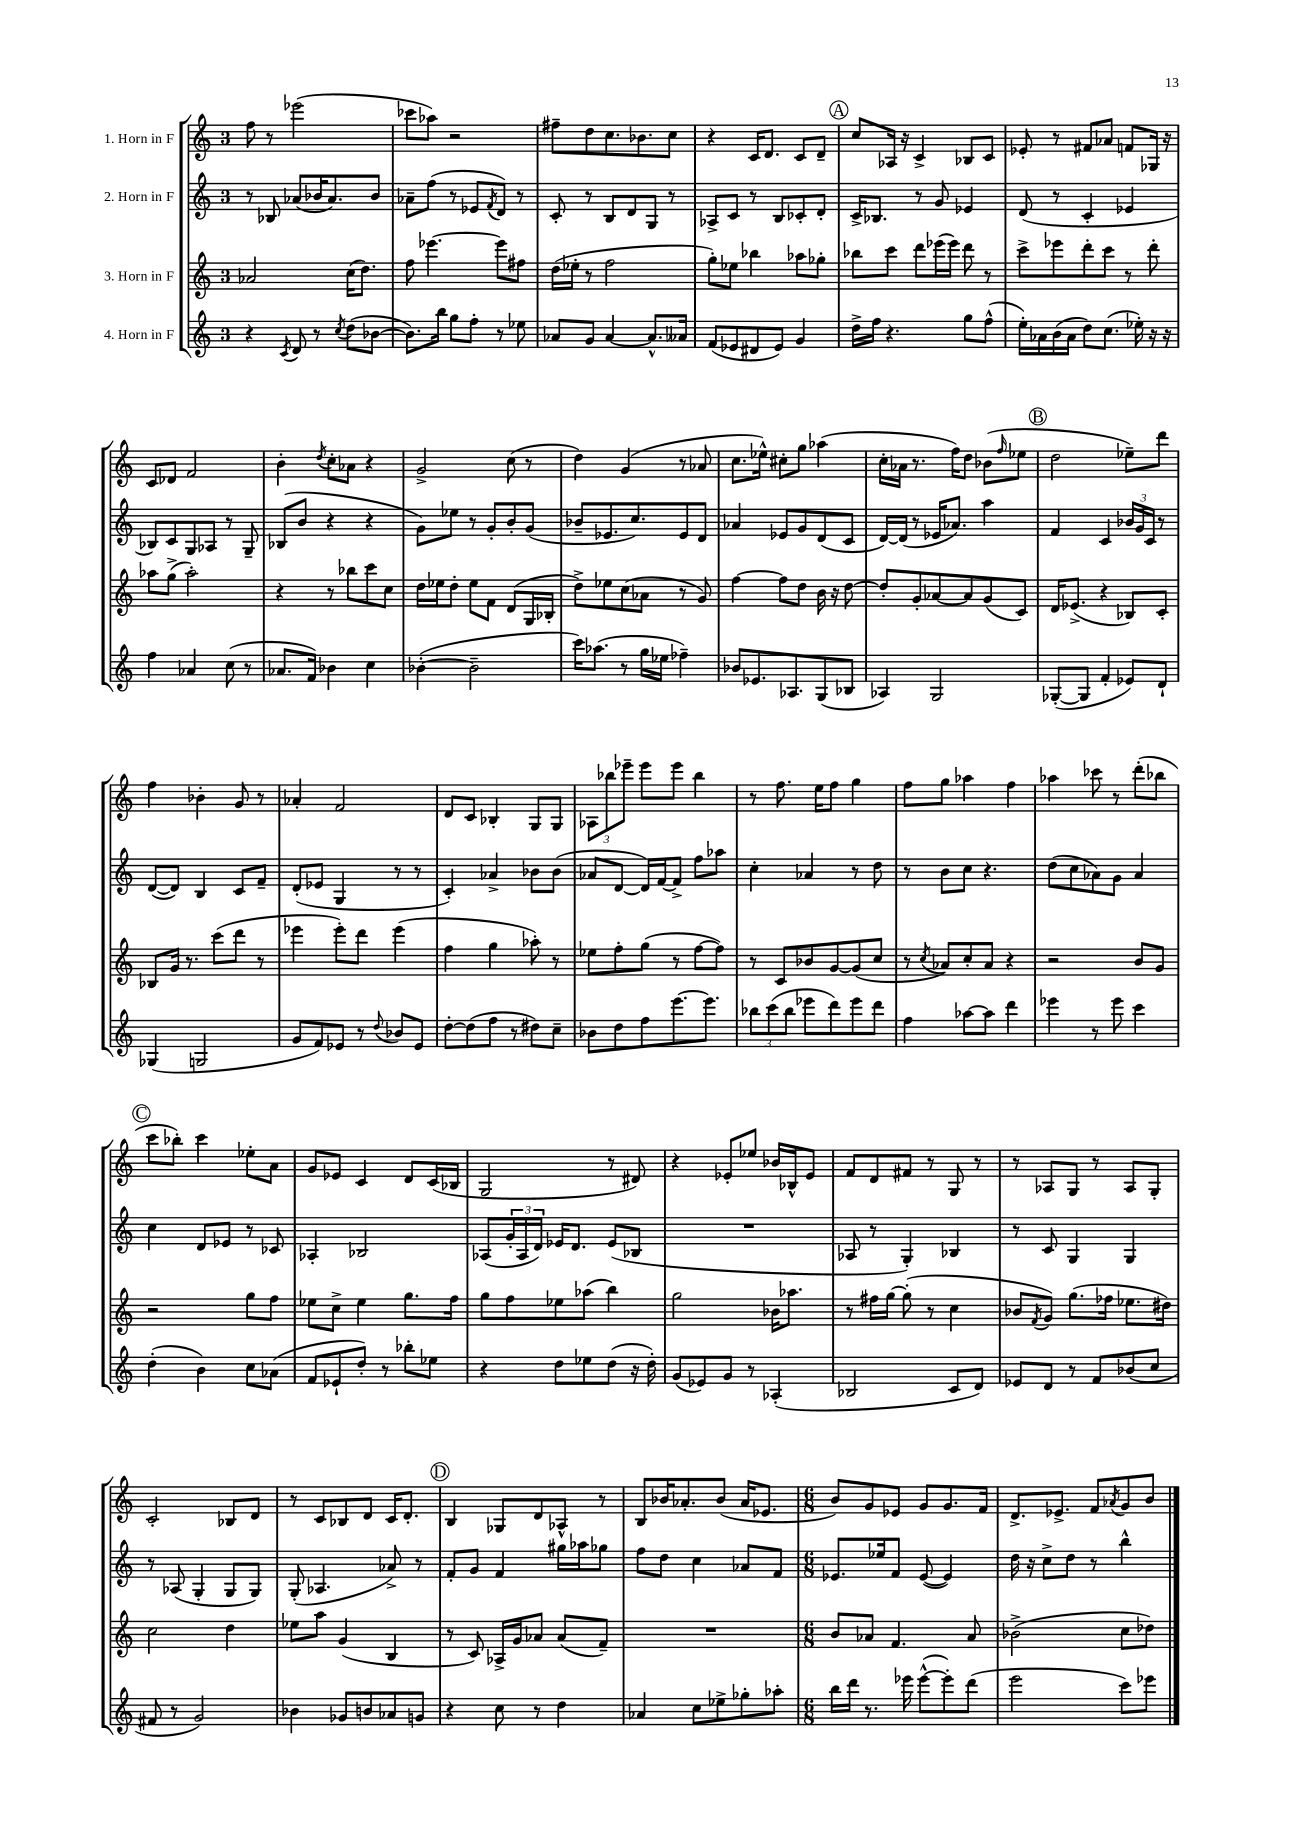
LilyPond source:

<<
\new StaffGroup <<
\new Staff = "s0" \with { instrumentName = "1. Horn in F" } {
    \clef treble \key c \major \once \override Staff.TimeSignature.style = #'single-digit \time 3/4
    f''8 r8 ees'''2( |
    ces'''8 aes''8) r2 |
    fis''8-- d''8 c''8. bes'8. c''8 |
    r4 c'16 d'8. c'8 d'8-- |
    \mark \markup { \circle "A" } c''8 aes16 r16 c'4-> bes8 c'8 |
    ees'8-. r8 fis'8 aes'8 f'8 ges16 r16 |
    c'8 des'8 f'2 |
    b'4-. \acciaccatura { d''8 } c''8-. aes'8 r4 |
    g'2-> c''8( r8 |
    d''4) g'4( r8 aes'8 |
    c''8. ees''16-^) cis''8-. g''8 aes''4( |
    c''16-. aes'16 r8. f''16) d''8 bes'8( \grace { f''16 } ees''8 |
    \mark \markup { \circle "B" } d''2 ees''8--) d'''8 |
    f''4 bes'4-. g'8 r8 |
    aes'4-. f'2 |
    d'8 c'8 bes4-. g8 g8 |
    \tuplet 3/2 { aes8 bes''8 ees'''8-- } ees'''8 ees'''8 bes''4 |
    r8 f''8. e''16 f''8 g''4 |
    f''8 g''8 aes''4 f''4 |
    aes''4 ces'''8 r8 d'''8-.( bes''8 |
    \mark \markup { \circle "C" } c'''8 bes''8-.) c'''4 ees''8-. a'8 |
    g'8 ees'8 c'4 d'8 c'16( bes16 |
    g2 r8 dis'8) |
    r4 ees'8-. ees''8 bes'16 bes16-^ ees'8 |
    f'8 d'8 fis'8 r8 g8 r8 |
    r8 aes8 g8 r8 aes8 g8-. |
    c'2-. bes8 d'8 |
    r8 c'8 bes8 d'8 c'16 d'8.-. |
    \mark \markup { \circle "D" } b4 ges8 d'8 aes8-^ r8 |
    b8 bes'16 aes'8.-. bes'8( aes'16 ees'8. |
    \numericTimeSignature \time 6/8 b'8) g'8 ees'8 g'8 g'8. f'16 |
    d'8.-> ees'8.-> f'8 \acciaccatura { aes'8 } g'8 b'8 \bar "|." |
}
\new Staff = "s1" \with { instrumentName = "2. Horn in F" } {
    \clef treble \key c \major \once \override Staff.TimeSignature.style = #'single-digit \time 3/4
    r8 bes8 aes'8( bes'16 aes'8.) bes'8 |
    aes'8-- f''8( r8 ees'8 \acciaccatura { f'8 } d'8) r8 |
    c'8-. r8 b8 d'8 g8 r8 |
    aes8-> c'8 r8 b8 ces'8-. d'8-. |
    \mark \markup { \circle "A" } c'16-> bes8. r8 g'8 ees'4 |
    d'8( r8 c'4-. ees'4 |
    bes8) c'8 g8 aes8 r8 g8-- |
    bes8( b'8 r4 r4 |
    g'8) ees''8 r8 g'8-. b'8-. g'8( |
    bes'8-- ees'8. c''8.) ees'8 d'8 |
    aes'4 ees'8 g'8 d'8( c'8 |
    d'16~) d'16( r8 ees'16 aes'8.) a''4 |
    \mark \markup { \circle "B" } f'4 c'4 \tuplet 3/2 { bes'16 g'16 c'16 } r8 |
    d'8~( d'8) b4 c'8 f'8-- |
    d'8-.( ees'8 g4 r8 r8 |
    c'4-.) aes'4-> bes'8 bes'8( |
    aes'8 d'8~ d'16) f'16~ f'8-> f''8 aes''8 |
    c''4-. aes'4 r8 d''8 |
    r8 b'8 c''8 r4. |
    d''8( c''8 aes'8) g'8 aes'4 |
    \mark \markup { \circle "C" } c''4 d'8 ees'8 r8 ces'8 |
    aes4-. bes2 |
    aes8( \tuplet 3/2 { g'16-. aes16 d'16) } ees'16 d'8. ees'8( bes8 |
    R2. |
    aes8 r8 g4-.) bes4 |
    r8 c'8 g4 g4 |
    r8 aes8( g4-. g8 g8) |
    g8-.( aes4. aes'8->) r8 |
    \mark \markup { \circle "D" } f'8-. g'8 f'4 gis''16 aes''16 ges''8 |
    f''8 d''8 c''4 aes'8 f'8 |
    \numericTimeSignature \time 6/8 ees'8. ees''16 f'8 ees'8~( ees'4) |
    d''16 r16 c''8-> d''8 r8 b''4-^ \bar "|." |
}
\new Staff = "s2" \with { instrumentName = "3. Horn in F" } {
    \clef treble \key c \major \once \override Staff.TimeSignature.style = #'single-digit \time 3/4
    aes'2 c''16( d''8.) |
    f''8 ees'''4.~ ees'''8 fis''8 |
    d''16( ees''16-. r8 f''2 |
    g''8-.) ees''8 bes''4 aes''8 ges''8-. |
    \mark \markup { \circle "A" } bes''8 c'''8 d'''8 ees'''16( ees'''16) d'''8 r8 |
    c'''8-> ees'''8 d'''8-. c'''8 r8 d'''8-. |
    aes''8 g''8->( aes''2-.) |
    r4 r8 bes''8 c'''8 c''8 |
    d''16 ees''16 d''8-. ees''8 f'8 d'8( g16 bes16-. |
    d''8->) ees''8 c''8( aes'8 r8 g'8) |
    f''4~ f''8 d''8 b'16 r16 d''8~ |
    d''8-. g'8-. aes'8~ aes'8 g'8( c'8) |
    \mark \markup { \circle "B" } d'16 ees'8.->( r4 bes8) c'8-. |
    bes8 g'16 r8. c'''8( d'''8 r8 |
    ees'''4 ees'''8-.) d'''8 ees'''4( |
    f''4 g''4 aes''8-.) r8 |
    ees''8 f''8-. g''8( r8 f''8~ f''8) |
    r8 c'8 bes'8 g'8~ g'8( c''8 |
    r8 \acciaccatura { c''8 } aes'8) c''8-. aes'8 r4 |
    r2 b'8 g'8 |
    \mark \markup { \circle "C" } r2 g''8 f''8 |
    ees''8 c''8-> ees''4 g''8. f''16 |
    g''8 f''8 ees''8 aes''8( b''4) |
    g''2 bes'16 aes''8. |
    r8 fis''16 g''16~ g''8-.( r8 c''4 |
    bes'8 \acciaccatura { f'8 } g'8) g''8.( fes''16 ees''8. dis''16) |
    c''2 d''4 |
    ees''8 a''8 g'4( b4 |
    \mark \markup { \circle "D" } r8 c'8) aes16-> g'16 aes'8 aes'8( f'8--) |
    R2. |
    \numericTimeSignature \time 6/8 b'8 aes'8 f'4. aes'8 |
    bes'2->( c''8 des''8) \bar "|." |
}
\new Staff = "s3" \with { instrumentName = "4. Horn in F" } {
    \clef treble \key c \major \once \override Staff.TimeSignature.style = #'single-digit \time 3/4
    r4 \acciaccatura { c'8 } d'8 r8 \acciaccatura { c''8 } d''8( bes'8~ |
    bes'8.) b''16 g''8 f''8-. r8 ees''8 |
    aes'8 g'8 aes'4~ aes'8.-^ aeses'16 |
    f'8( ees'8 dis'8 ees'8) g'4 |
    \mark \markup { \circle "A" } d''16-> f''16 r4. g''8 f''8-^( |
    e''16-.) aes'16 b'16( aes'16 d''8) c''8.( ees''16-.) r16 r16 |
    f''4 aes'4 c''8( r8 |
    aes'8. f'16) bes'4 c''4 |
    bes'4~-.( bes'2-- |
    c'''16) aes''8.( r8 g''16 ees''16 fes''4--) |
    bes'8 ees'8. aes8. g8( bes8 |
    aes4) g2 |
    \mark \markup { \circle "B" } ges8~-.( ges8 f'4-. ees'8) d'8-! |
    ges4( g2 |
    g'8 f'8) ees'8 r8 \appoggiatura { d''8 } bes'8 ees'8 |
    d''8~-. d''8( f''8 r8 dis''8) c''8-- |
    bes'8 d''8 f''8 e'''8.~ e'''8. |
    \tuplet 3/2 { bes''8 c'''8( bes''8 } ees'''8 d'''8) ees'''8 d'''8 |
    f''4 aes''8~ aes''8 d'''4 |
    ees'''4 r8 ees'''8 c'''4 |
    \mark \markup { \circle "C" } d''4-.( b'4) c''8 aes'8( |
    f'8 ees'8-! d''8-.) r8 bes''8-. ees''8 |
    r4 d''8 ees''8 d''8( r16 d''16-.) |
    g'8( ees'8) g'8 r8 aes4-.( |
    bes2 c'8 d'8) |
    ees'8 d'8 r8 f'8 bes'8( c''8 |
    fis'8 r8 g'2) |
    bes'4 ges'8 b'8 aes'8 g'8 |
    \mark \markup { \circle "D" } r4 c''8 r8 d''4 |
    aes'4 c''8 ees''8-> ges''8-. aes''8-. |
    \numericTimeSignature \time 6/8 b''16 d'''16 r8. ees'''16 ees'''8~-^( ees'''8-.) d'''8( |
    e'''2 c'''8) ees'''8 \bar "|." |
}
>>
>>
\layout { \context { \Score \remove "Bar_number_engraver" } }
